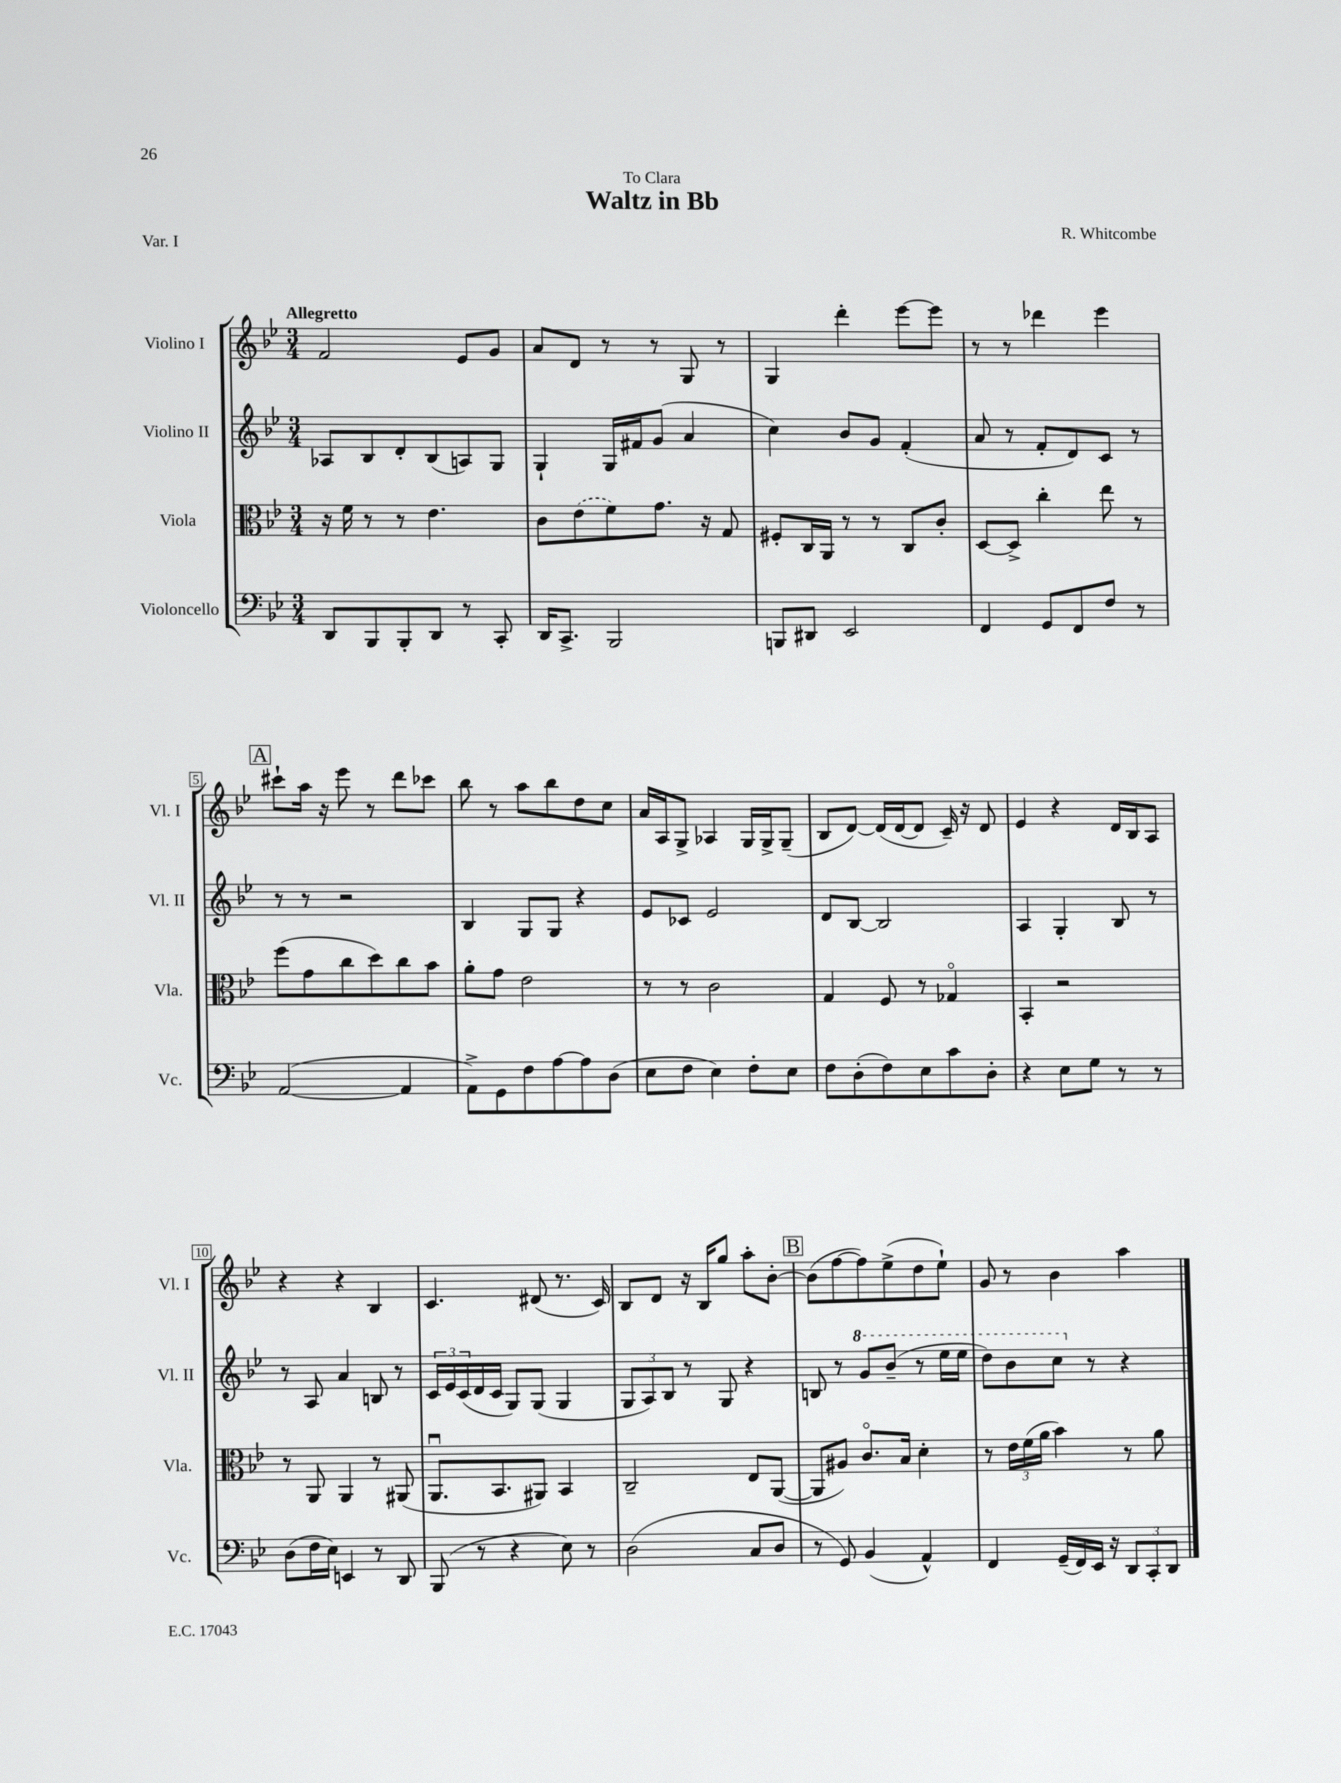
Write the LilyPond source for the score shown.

\header { title = "Waltz in Bb" composer = "R. Whitcombe" dedication = "To Clara" piece = "Var. I" }
<<
\new StaffGroup <<
\new Staff = "s0" \with { instrumentName = "Violino I" shortInstrumentName = "Vl. I" } {
    \clef treble \key bes \major \numericTimeSignature \time 3/4 \tempo "Allegretto"
    f'2 ees'8 g'8 |
    a'8 d'8 r8 r8 g8 r8 |
    g4 d'''4-. ees'''8~ ees'''8 |
    r8 r8 des'''4 ees'''4 |
    \mark \markup { \box "A" } cis'''8-! a''16 r16 ees'''8 r8 d'''8 ces'''8 |
    bes''8 r8 a''8 bes''8 d''8 c''8 |
    a'16 a16 g8-> aes4 g16 g16-> g8--( |
    bes8 d'8~) d'16( d'16~ d'8 c'16--) r16 d'8 |
    ees'4 r4 d'16 bes16 a8 |
    r4 r4 bes4 |
    c'4. dis'8( r8. c'16) |
    bes8 d'8 r16 bes16 g''8 a''8-. bes'8~-. |
    \mark \markup { \box "B" } bes'8( f''8~ f''8) ees''8->( d''8 ees''8-!) |
    g'8 r8 bes'4 a''4 \bar "|." |
}
\new Staff = "s1" \with { instrumentName = "Violino II" shortInstrumentName = "Vl. II" } {
    \clef treble \key bes \major \numericTimeSignature \time 3/4
    aes8 bes8 d'8-. bes8( a8) g8 |
    g4-! g16 fis'16 g'8( a'4 |
    c''4) bes'8 g'8 f'4-.( |
    a'8 r8 f'8-. d'8) c'8 r8 |
    \mark \markup { \box "A" } r8 r8 r2 |
    bes4 g8 g8 r4 |
    ees'8 ces'8 ees'2 |
    d'8 bes8~ bes2 |
    a4 g4-. bes8 r8 |
    r8 a8 a'4 b8 r8 |
    \tuplet 3/2 { c'16 ees'16 c'16( } d'16 c'16 g8) g8( g4 |
    \tuplet 3/2 { g8 a8) bes8 } r8 g8 r4 |
    \mark \markup { \box "B" } b8 r8 \ottava #1 g''8 bes''8--( r8 ees'''16 ees'''16 |
    d'''8) bes''8 c'''8 \ottava #0 r8 r4 \bar "|." |
}
\new Staff = "s2" \with { instrumentName = "Viola" shortInstrumentName = "Vla." } {
    \clef alto \key bes \major \numericTimeSignature \time 3/4
    r16 f'16 r8 r8 ees'4. |
    c'8 \once \slurDashed ees'8( f'8) g'8. r16 g8 |
    fis8-. c16 a,16 r8 r8 c8 c'8-. |
    d8~ d8-> c''4-. ees''8 r8 |
    \mark \markup { \box "A" } f''8( g'8 c''8 d''8) c''8 bes'8 |
    a'8-. g'8 ees'2 |
    r8 r8 c'2 |
    g4 f8 r8 ges4\flageolet |
    bes,4-. r2 |
    r8 a,8 a,4 r8 ais,8( |
    a,8.\downbow bes,8. ais,8) bes,4 |
    c2-- ees8 a,8~( |
    \mark \markup { \box "B" } a,8 ais8) c'8.\flageolet bes16 d'4-. |
    r8 \tuplet 3/2 { ees'16 f'16( a'16 } bes'4) r8 a'8 \bar "|." |
}
\new Staff = "s3" \with { instrumentName = "Violoncello" shortInstrumentName = "Vc." } {
    \clef bass \key bes \major \numericTimeSignature \time 3/4
    d,8 bes,,8 bes,,8-. d,8 r8 c,8-. |
    d,16 c,8.-> bes,,2 |
    b,,8 dis,8 ees,2 |
    f,4 g,8 f,8 f8 r8 |
    \mark \markup { \box "A" } a,2~( a,4 |
    a,8->) g,8 f8 a8~ a8 d8( |
    ees8 f8 ees4) f8-. ees8 |
    f8 d8-.( f8) ees8 c'8 d8-. |
    r4 ees8 g8 r8 r8 |
    d8( f16 ees16) e,4 r8 d,8 |
    bes,,8( r8 r4 ees8) r8 |
    d2( c8 d8 |
    \mark \markup { \box "B" } r8 g,8) bes,4( a,4-^) |
    f,4 g,16--( f,16) ees,16 r16 \tuplet 3/2 { d,8 c,8-. d,8 } \bar "|." |
}
>>
>>
\layout { \context { \Score \override BarNumber.stencil = #(make-stencil-boxer 0.1 0.3 ly:text-interface::print) } }
